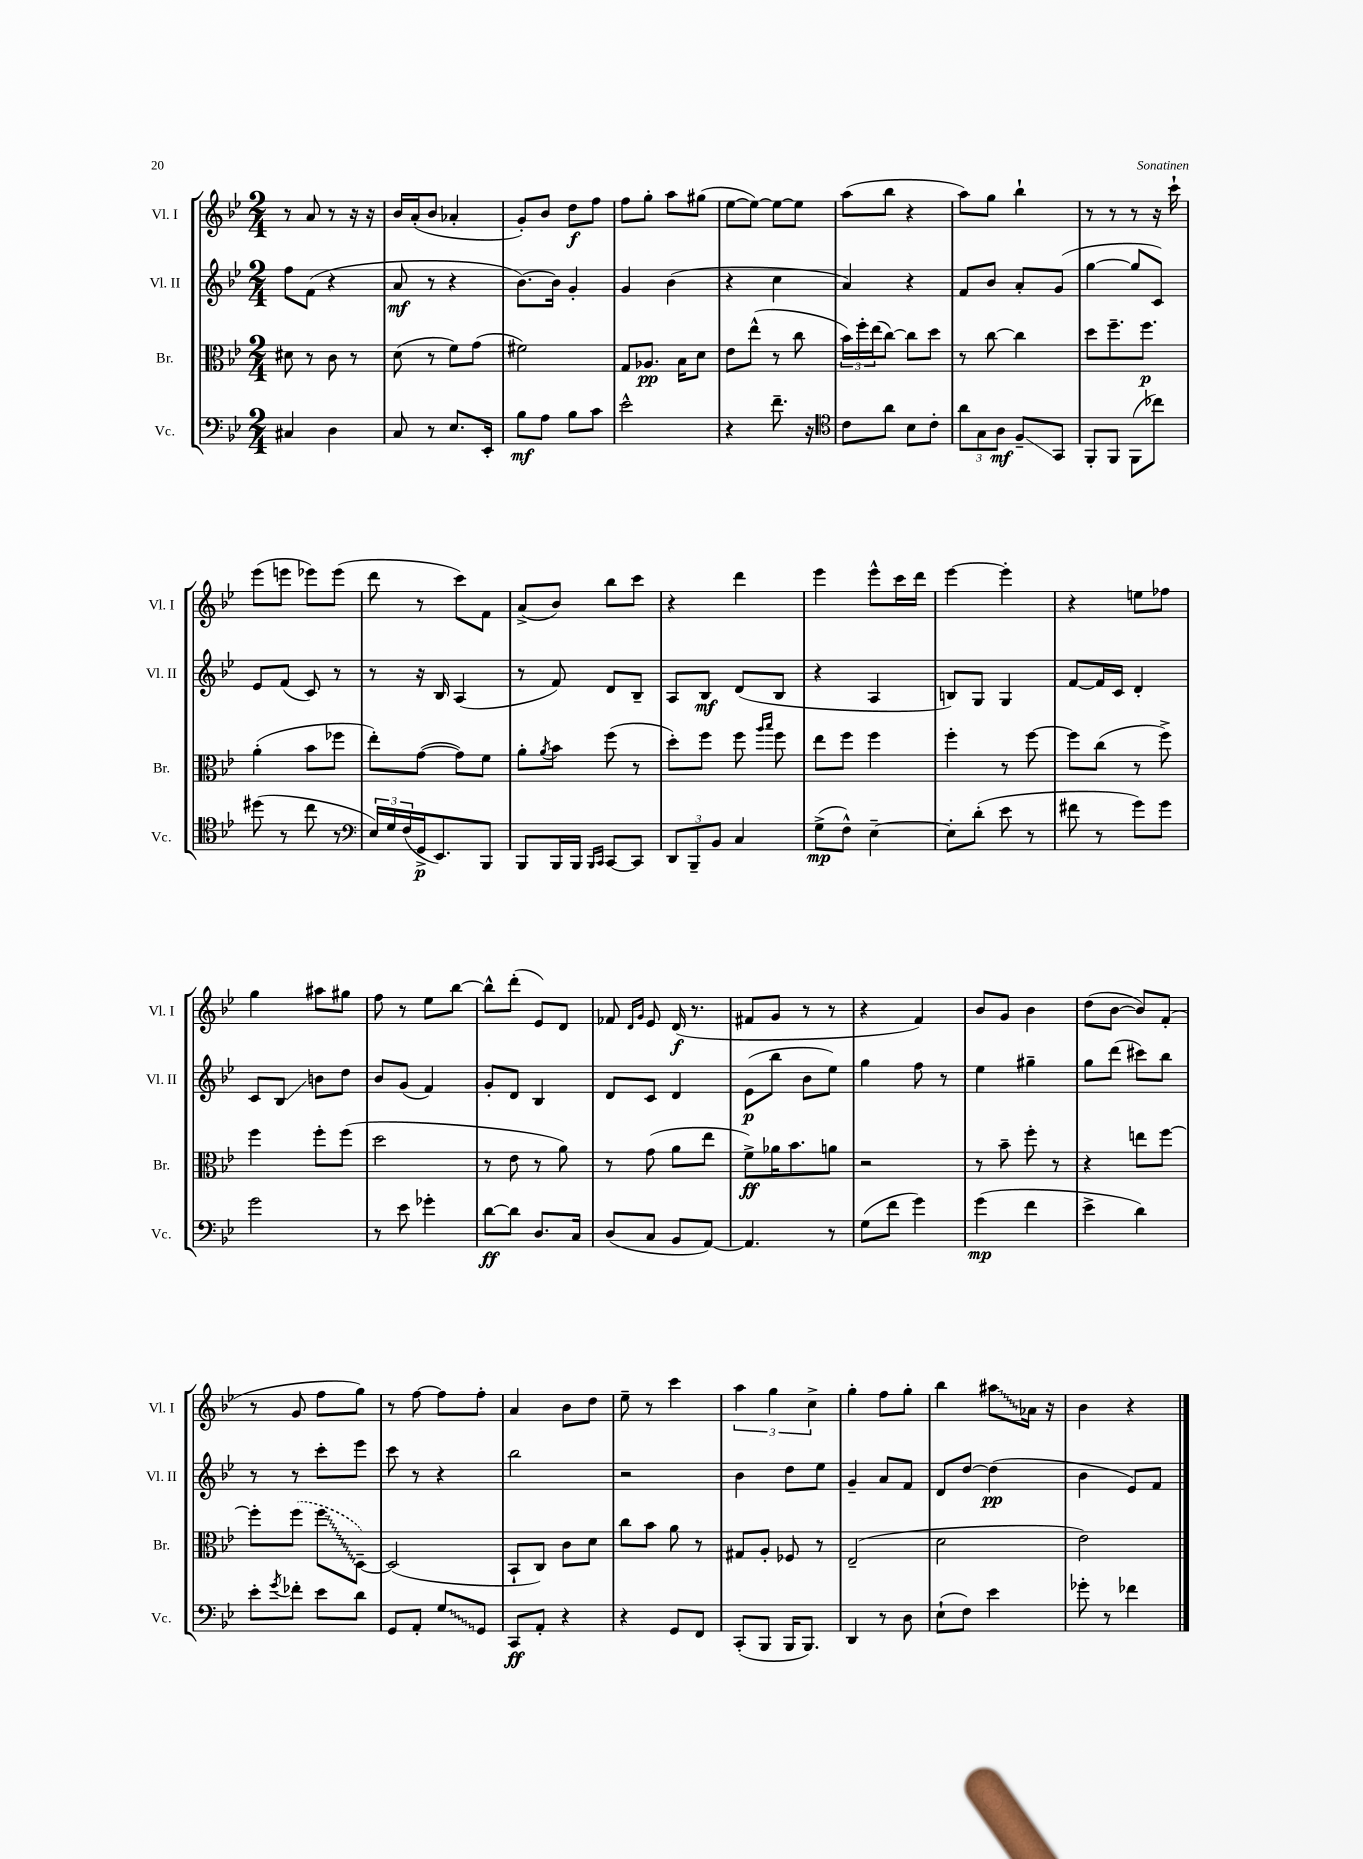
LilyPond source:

<<
\new StaffGroup <<
\new Staff = "s0" \with { instrumentName = "Vl. I" shortInstrumentName = "Vl. I" } {
    \clef treble \key bes \major \numericTimeSignature \time 2/4
    r8 a'8 r8 r16 r16 |
    bes'16 a'16-.( bes'8 aes'4-. |
    g'8-.) bes'8 d''8\f f''8 |
    f''8 g''8-. a''8 gis''8( |
    ees''8~ ees''8~) ees''8~ ees''8 |
    a''8( bes''8 r4 |
    a''8) g''8 bes''4-! |
    r8 r8 r8 r16 c'''16-! |
    ees'''8( e'''8 ees'''8) ees'''8( |
    d'''8 r8 c'''8) f'8 |
    a'8->( bes'8) bes''8 c'''8 |
    r4 d'''4 |
    ees'''4 ees'''8-^ c'''16 d'''16 |
    ees'''4~ ees'''4-. |
    r4 e''8 fes''8 |
    g''4 ais''8 gis''8 |
    f''8 r8 ees''8 bes''8~ |
    bes''8-^ d'''8-.( ees'8) d'8 |
    fes'8 \grace { d'16 g'16 } ees'8 d'16\f( r8. |
    fis'8 g'8 r8 r8 |
    r4 f'4) |
    bes'8 g'8 bes'4 |
    d''8( bes'8~ bes'8) f'8-.( |
    r8 g'8 f''8 g''8) |
    r8 f''8~ f''8 f''8-. |
    a'4 bes'8 d''8 |
    ees''8-- r8 c'''4 |
    \tuplet 3/2 { a''4 g''4 c''4-> } |
    g''4-. f''8 g''8-. |
    bes''4 \once \override Glissando.style = #'zigzag ais''8\glissando aes'16 r16 |
    bes'4 r4 \bar "|." |
}
\new Staff = "s1" \with { instrumentName = "Vl. II" shortInstrumentName = "Vl. II" } {
    \clef treble \key bes \major \numericTimeSignature \time 2/4
    f''8 f'8( r4 |
    a'8\mf r8 r4 |
    bes'8.~) bes'16 g'4-. |
    g'4 bes'4( |
    r4 c''4 |
    a'4) r4 |
    f'8 bes'8 a'8-. g'8( |
    g''4~ g''8 c'8) |
    ees'8 f'8( c'8) r8 |
    r8 r16 bes16 a4( |
    r8 f'8) d'8 bes8-- |
    a8 bes8\mf d'8( bes8 |
    r4 a4 |
    b8) g8 g4 |
    f'8~ f'16 c'16 d'4-. |
    c'8 bes8\glissando b'8 d''8 |
    bes'8 g'8( f'4) |
    g'8-. d'8 bes4 |
    d'8 c'8 d'4 |
    ees'8\p( bes''8 bes'8 ees''8) |
    g''4 f''8 r8 |
    ees''4 gis''4-- |
    g''8 d'''8( cis'''8) bes''8 |
    r8 r8 c'''8-. ees'''8 |
    c'''8 r8 r4 |
    bes''2 |
    r2 |
    bes'4 d''8 ees''8 |
    g'4-- a'8 f'8 |
    d'8 d''8~ d''4\pp( |
    bes'4 ees'8) f'8 \bar "|." |
}
\new Staff = "s2" \with { instrumentName = "Br." shortInstrumentName = "Br." } {
    \clef alto \key bes \major \numericTimeSignature \time 2/4
    dis'8 r8 c'8 r8 |
    d'8( r8 f'8) g'8( |
    fis'2) |
    g8 aes8.\pp bes16 d'8 |
    ees'8 ees''8-^( r8 c''8 |
    \tuplet 3/2 { bes'16) f''16-. ees''16( } c''8~) c''8 d''8 |
    r8 c''8~ c''4 |
    d''8 f''8.-- f''8.\p |
    a'4-.( bes'8 fes''8 |
    ees''8-.) g'8~( g'8) f'8 |
    a'8-. \acciaccatura { a'8 } bes'8 f''8( r8 |
    d''8-.) f''8 f''8 \grace { a''16 bes''16 } f''8 |
    ees''8 f''8 f''4 |
    f''4-. r8 f''8~ |
    f''8 c''8( r8 f''8->) |
    f''4 f''8-. f''8( |
    d''2 |
    r8 ees'8 r8 a'8) |
    r8 g'8( a'8 ees''8 |
    f'8->\ff) aes'16 bes'8. a'8 |
    r2 |
    r8 bes'8-- f''8-. r8 |
    r4 e''8 f''8~ |
    f''8-. \once \slurDashed f''8( \once \override Glissando.style = #'zigzag f''8\glissando d8~--) |
    d2( |
    bes,8-! c8) c'8 d'8 |
    c''8 bes'8 a'8 r8 |
    gis8 a8-. fes8 r8 |
    ees2--( |
    d'2 |
    ees'2) \bar "|." |
}
\new Staff = "s3" \with { instrumentName = "Vc." shortInstrumentName = "Vc." } {
    \clef bass \key bes \major \numericTimeSignature \time 2/4
    cis4 d4 |
    c8 r8 ees8. ees,16-. |
    bes8\mf a8 bes8 c'8 |
    ees'2-^ |
    r4 f'8.-- r16 |
    \clef tenor c'8 a'8 bes8 c'8-. |
    \tuplet 3/2 { a'8 g8 a8\mf } f8--\glissando g,8 |
    f,8-. f,8 f,8( ces''8) |
    dis''8( r8 c''8 r8 |
    \clef bass \tuplet 3/2 { ees16) g16 f16( } g,16->\p ees,8.) bes,,8 |
    bes,,8 bes,,16 bes,,16 \grace { bes,,16 c,16 } c,8~ c,8 |
    \tuplet 3/2 { d,8 bes,,8-- bes,8 } c4 |
    g8->\mp( f8-^) ees4~-- |
    ees8-. d'8-.( ees'8 r8 |
    fis'8 r8 g'8) g'8 |
    g'2 |
    r8 ees'8 ges'4-. |
    d'8~\ff d'8 d8. c16 |
    d8( c8 bes,8 a,8~) |
    a,4. r8 |
    g8( f'8 g'4) |
    g'4\mp( f'4 |
    ees'4-> d'4) |
    ees'8-. \acciaccatura { g'8 } fes'8-. ees'8 d'8 |
    g,8 a,8-. \once \override Glissando.style = #'zigzag g8\glissando g,8 |
    c,8\ff a,8-. r4 |
    r4 g,8 f,8 |
    c,8-.( bes,,8 bes,,16 bes,,8.) |
    d,4 r8 d8 |
    ees8-!( f8) ees'4 |
    ges'8-. r8 fes'4 \bar "|." |
}
>>
>>
\layout { \context { \Score \remove "Bar_number_engraver" } }
